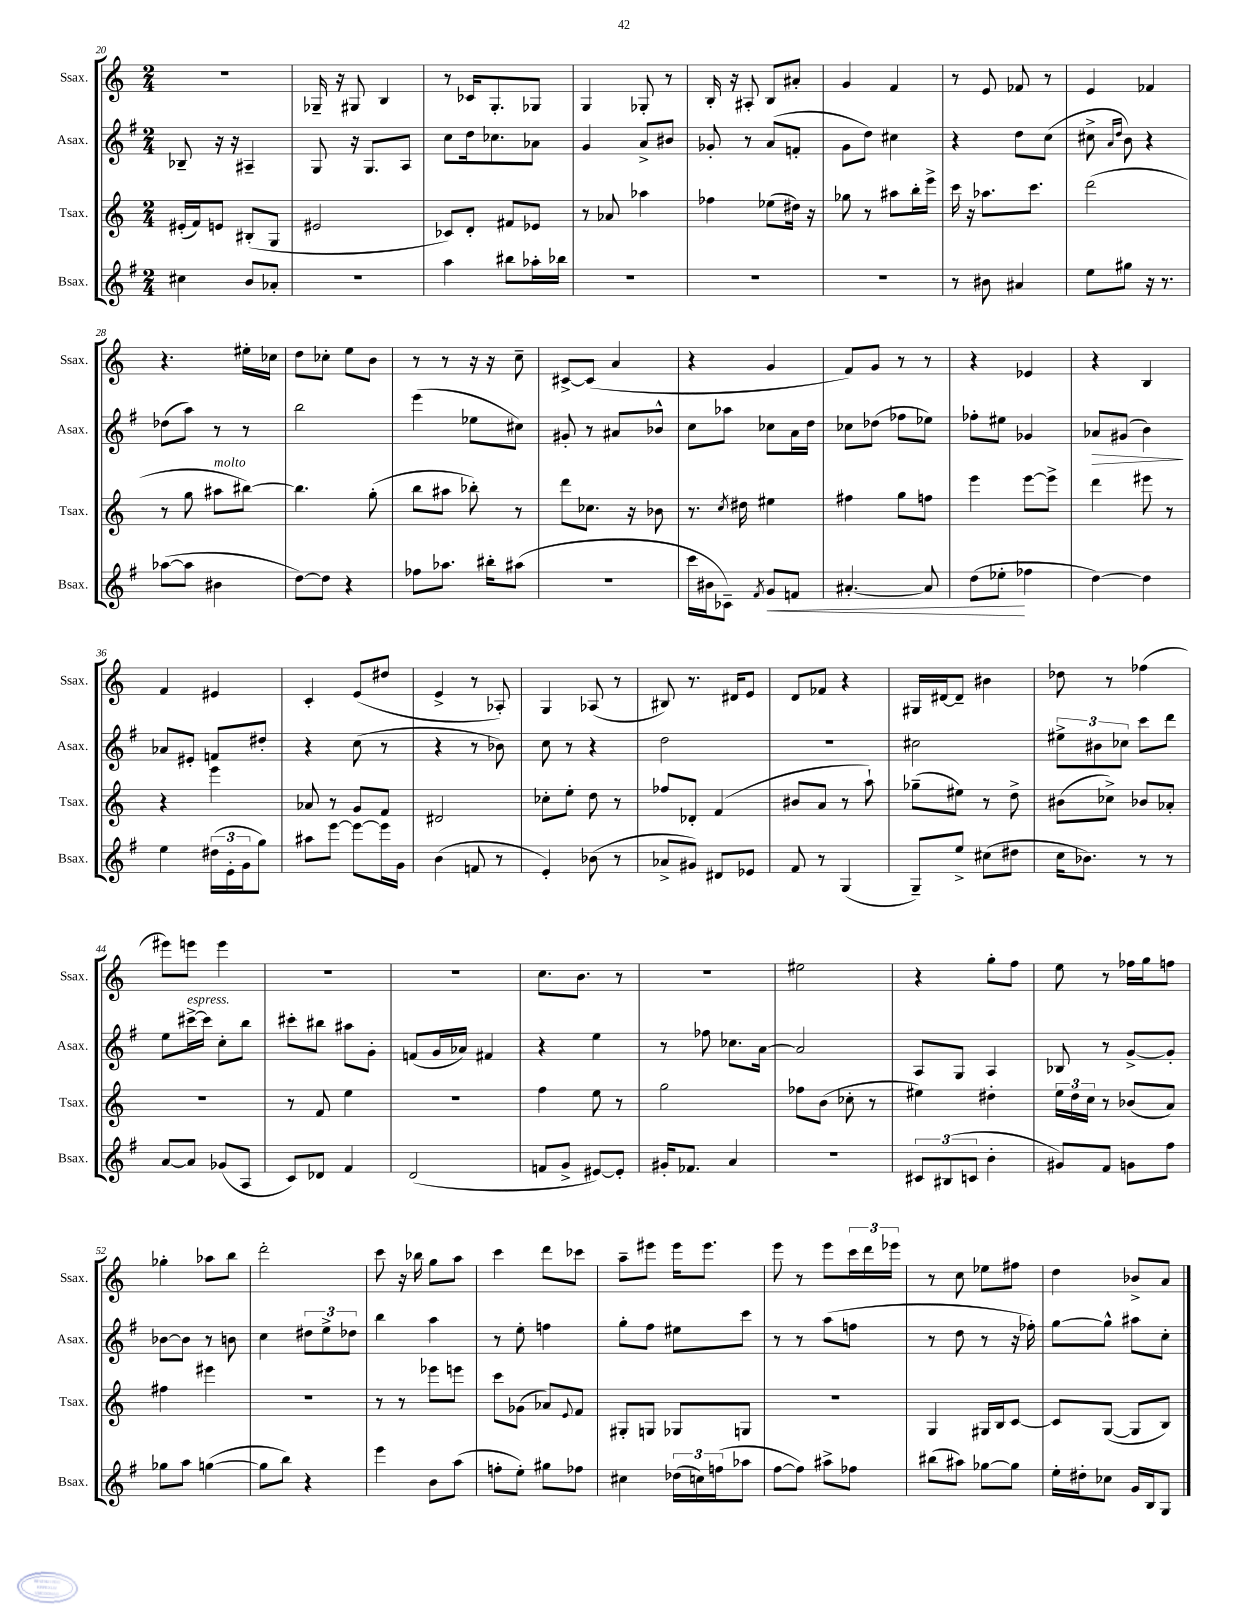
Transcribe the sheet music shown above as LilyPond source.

<<
\new StaffGroup <<
\new Staff = "s0" \with { instrumentName = "Ssax." shortInstrumentName = "Ssax." } {
    \clef treble \key c \major \numericTimeSignature \time 2/4
    R2 |
    ges16-- r16 gis8 b4 |
    r8 ces'16 g8.-. ges8 |
    g4 ges8-. r8 |
    b16-. r16 ais8-. b8 ais'8-. |
    g'4 f'4 |
    r8 e'8 fes'8 r8 |
    e'4 fes'4 |
    r4. eis''16-. ces''16 |
    d''8 ces''8-. e''8 b'8 |
    r8 r8 r16 r16 c''8-- |
    cis'8~-> cis'8( a'4 |
    r4 g'4 |
    f'8) g'8 r8 r8 |
    r4 ees'4 |
    r4 b4 |
    f'4 eis'4 |
    c'4-. e'8( dis''8 |
    e'4-> r8 aes8-.) |
    g4 aes8( r8 |
    bis8) r8. dis'16 e'8 |
    d'8 fes'8 r4 |
    gis16 dis'16~ dis'8-- bis'4 |
    des''8 r8 fes''4( |
    eis'''8) e'''8 e'''4 |
    r2 |
    R2 |
    c''8. b'8. r8 |
    R2 |
    eis''2 |
    r4 g''8-. f''8 |
    e''8 r8 fes''16 g''16 f''8 |
    ges''4-. aes''8 b''8 |
    d'''2-. |
    c'''8 r16 bes''16 g''8 a''8 |
    c'''4 d'''8 ces'''8 |
    a''8-- eis'''8 eis'''16 eis'''8. |
    e'''8 r8 e'''8 \tuplet 3/2 { c'''16 d'''16 ees'''16 } |
    r8 c''8 ees''8 fis''8 |
    d''4 bes'8-> a'8 \bar "|." |
}
\new Staff = "s1" \with { instrumentName = "Asax." shortInstrumentName = "Asax." } {
    \clef treble \key g \major \numericTimeSignature \time 2/4
    bes8-- r16 r16 ais4-- |
    g8 r16 g8. a8 |
    c''8 d''16 ces''8. aes'8 |
    g'4 a'8-> bis'8 |
    ges'8-. r8 a'8( f'8-. |
    g'8 d''8) cis''4 |
    r4 d''8 c''8( |
    cis''8-> \grace { a'16 d''16 } b'8) r4 |
    des''8( a''8) r8 r8 |
    b''2 |
    e'''4( ees''8 cis''8) |
    gis'8-. r8 ais'8 bes'8-^ |
    c''8 aes''8 ces''8 a'16 d''16 |
    ces''8 des''8( fes''8 ees''8) |
    fes''8-. eis''8 ges'4 |
    aes'8\> gis'8( b'4\!) |
    aes'8 eis'8-. f'8 dis''8-. |
    r4 c''8( r8 |
    r4 r8 bes'8) |
    c''8 r8 r4 |
    d''2 |
    r2 |
    cis''2 |
    \tuplet 3/2 { eis''8-> bis'8 ces''8 } c'''8 d'''8 |
    e''8 cis'''16~->^\markup { \italic "espress." } cis'''16 c''8-. b''8 |
    cis'''8-. bis''8 ais''8 g'8-. |
    f'8( g'16 aes'16) fis'4 |
    r4 e''4 |
    r8 fes''8 ces''8. a'16~ |
    a'2 |
    a8 g8 a4 |
    bes8 r8 g'8~-> g'8-. |
    bes'8~ bes'8 r8 b'8 |
    c''4 \tuplet 3/2 { dis''8 e''8-> des''8 } |
    b''4 a''4 |
    r8 e''8-. f''4 |
    g''8-. fis''8 eis''8 c'''8 |
    r8 r8 a''8( f''8 |
    r8 d''8 r8 r16 fes''16-.) |
    g''8~ g''8-^ ais''8 c''8-. \bar "|." |
}
\new Staff = "s2" \with { instrumentName = "Tsax." shortInstrumentName = "Tsax." } {
    \clef treble \key c \major \numericTimeSignature \time 2/4
    eis'16-.( f'16) e'8 bis8-.( g8 |
    eis'2 |
    ces'8) d'8-. fis'8 ees'8 |
    r8 aes'8 aes''4 |
    fes''4 ees''8( dis''16) r16 |
    ges''8 r8 ais''8 b''16-. e'''16-> |
    c'''16 r16 aes''8. c'''8. |
    d'''2( |
    r8 g''8 ais''8^\markup { \italic "molto" } bis''8~) |
    bis''4. g''8-.( |
    b''8 ais''8 bes''8-.) r8 |
    d'''8 ces''8. r16 bes'8 |
    r8. \acciaccatura { c''8 } dis''16 eis''4 |
    fis''4 g''8 f''8 |
    e'''4 e'''8~ e'''8-> |
    d'''4 eis'''8 r8 |
    r4 e'''4 |
    aes'8 r8 g'8 f'8 |
    dis'2 |
    ces''8-. e''8-. d''8 r8 |
    fes''8 des'8-. f'4( |
    bis'8 a'8 r8 a''8-!) |
    ges''8--( eis''8) r8 d''8-> |
    bis'8( ces''8->) bes'8 aes'8-. |
    R2 |
    r8 f'8 e''4 |
    R2 |
    f''4 e''8 r8 |
    g''2 |
    fes''8 b'8( ces''8-. r8 |
    eis''4) dis''4-. |
    \tuplet 3/2 { e''16 d''16 c''16 } r8 bes'8( a'8) |
    fis''4 eis'''4 |
    r2 |
    r8 r8 ees'''8 e'''8 |
    c'''8 ges'8( aes'8) \appoggiatura { e'8 } f'8 |
    gis8-. g8 ges8 g8 |
    r2 |
    g4 gis16 b16 c'8~ |
    c'8 g8~( g8 b8) \bar "|." |
}
\new Staff = "s3" \with { instrumentName = "Bsax." shortInstrumentName = "Bsax." } {
    \clef treble \key g \major \numericTimeSignature \time 2/4
    cis''4 b'8 aes'8-. |
    r2 |
    a''4 bis''8 aes''16-. bes''16 |
    R2 |
    R2 |
    R2 |
    r8 bis'8 ais'4 |
    e''8 gis''8 r16 r8. |
    aes''8~( aes''8 bis'4 |
    d''8~) d''8 r4 |
    fes''8 aes''8. bis''16-. ais''8( |
    R2 |
    c'''16 bis'16 ces'8--) \acciaccatura { fis'8 } g'8\< f'8 |
    ais'4.~-. ais'8 |
    d''8( ees''8-.\! fes''4 |
    d''4~) d''4 |
    e''4 \tuplet 3/2 { dis''16( e'16-. g'16 } g''8) |
    ais''8 e'''8~ e'''8~ e'''16 g'16 |
    b'4( f'8 r8 |
    e'4-.) bes'8( r8 |
    aes'8-> gis'8) dis'8 ees'8 |
    fis'8 r8 g4( |
    g8--) e''8-> cis''8( dis''8 |
    c''16 bes'8.) r8 r8 |
    a'8~ a'8 ges'8( a8 |
    c'8) des'8 fis'4 |
    d'2( |
    f'8 g'8-> eis'8~) eis'8-. |
    gis'16-. fes'8. a'4 |
    R2 |
    \tuplet 3/2 { cis'8 bis8( c'8 } b'4-. |
    gis'8) fis'8 g'8 fis''8 |
    ges''8 a''8 g''4~( |
    g''8 b''8) r4 |
    e'''4 b'8 a''8( |
    f''8-. e''8-.) gis''8 fes''8 |
    cis''4 \tuplet 3/2 { des''16( c''16) f''16( } aes''8 |
    fis''8~ fis''8) ais''8-> fes''8 |
    bis''8( ais''8) ges''8~ ges''8 |
    e''16-. dis''16-. ces''8 g'16 b16 g8 \bar "|." |
}
>>
>>
\layout { \context { \Score currentBarNumber = #20 } }
